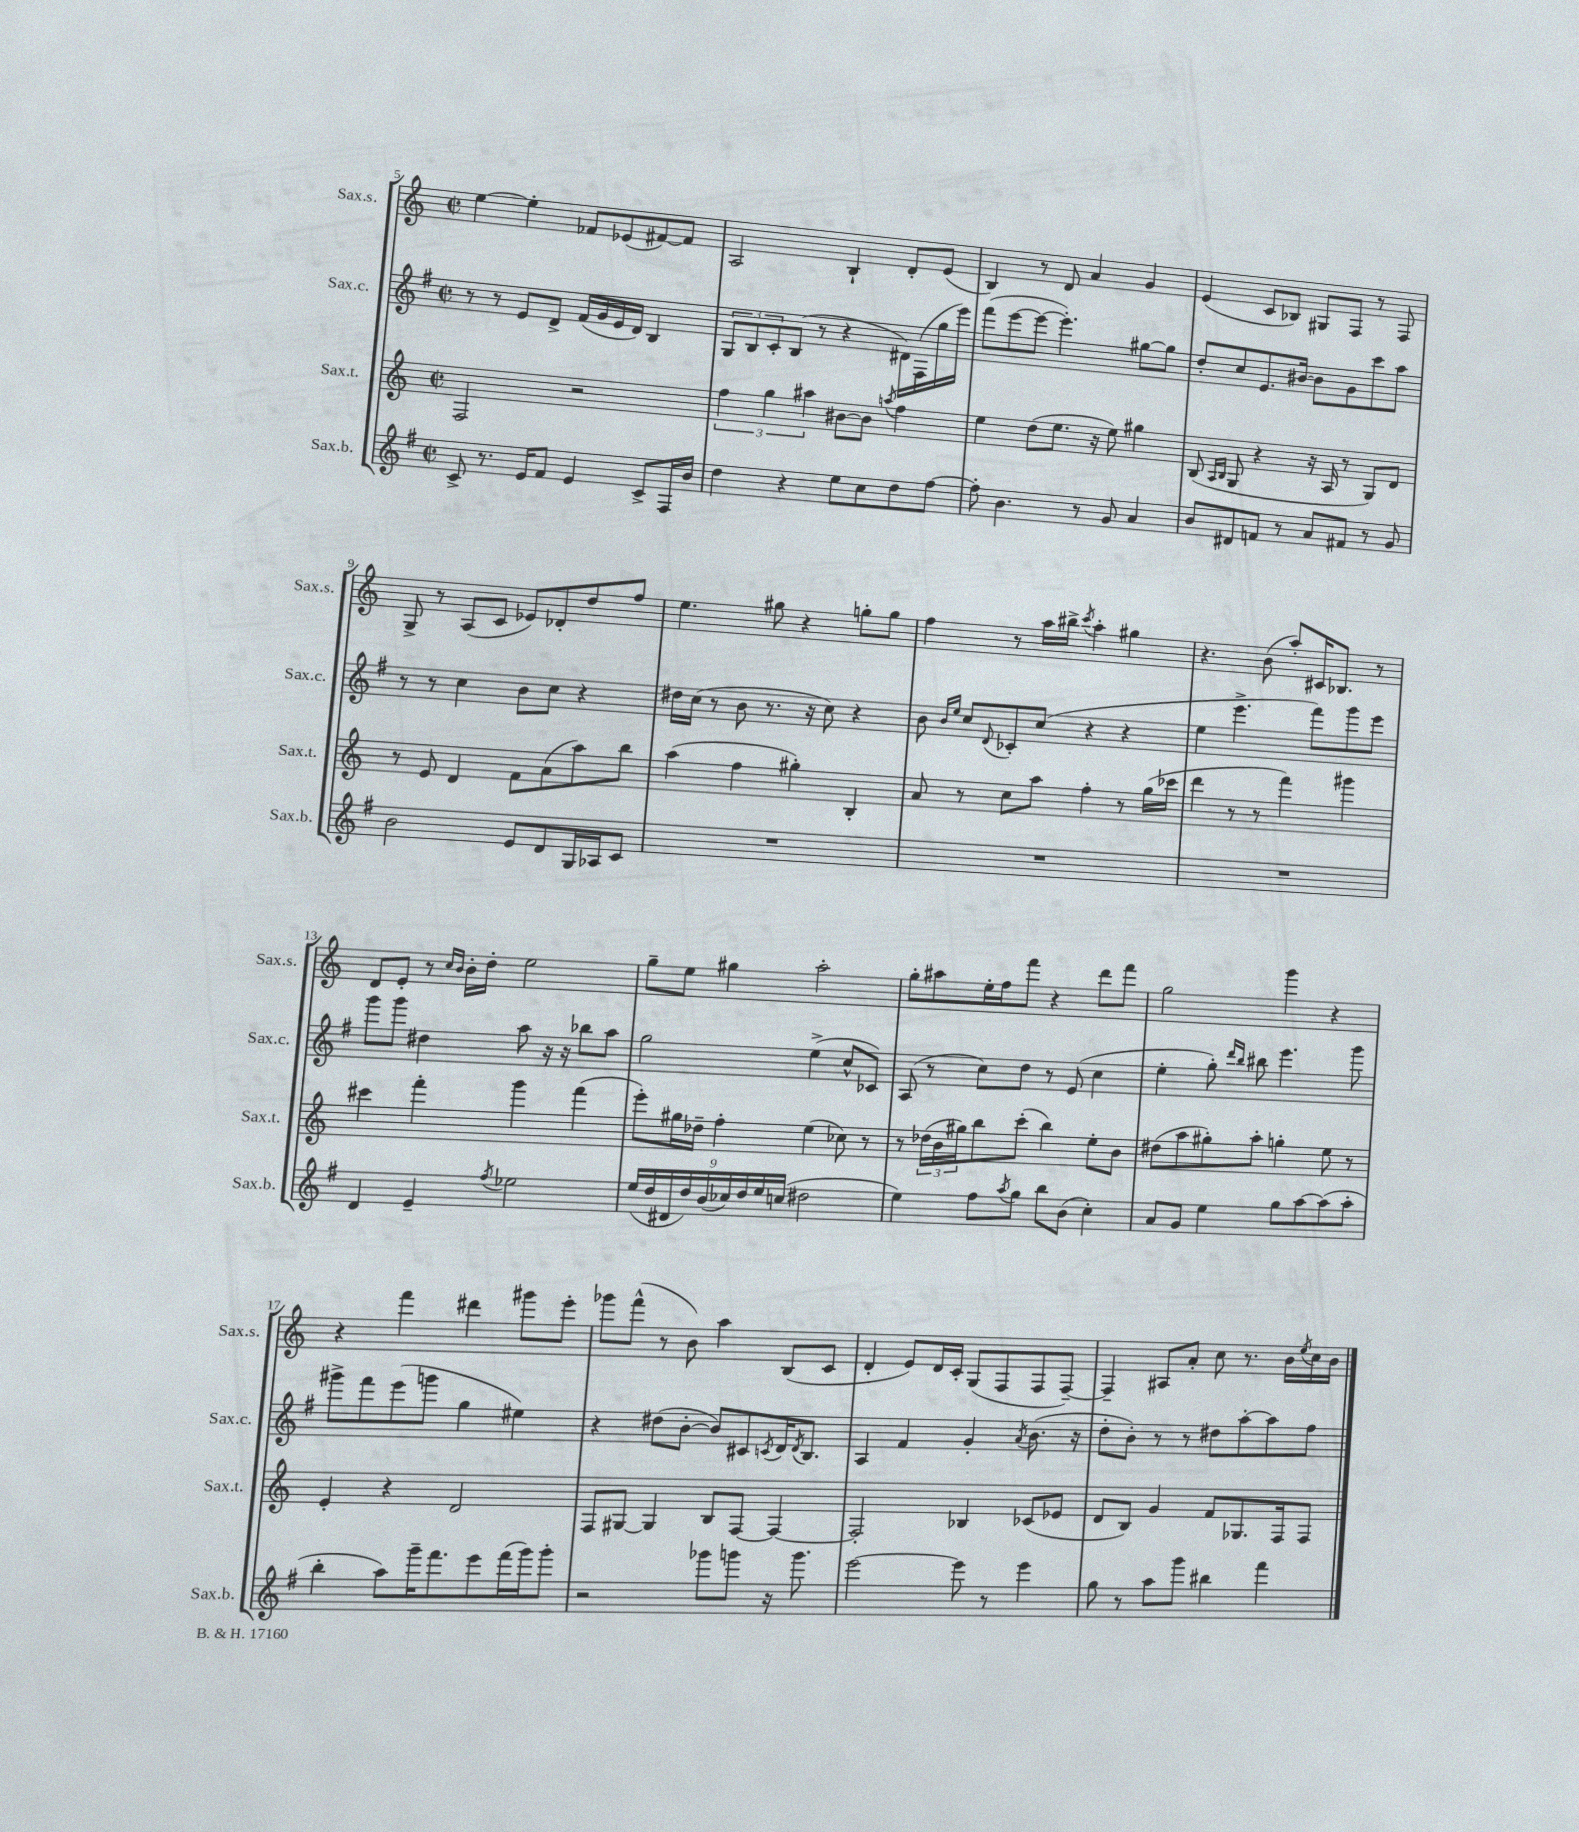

**kern	**kern	**kern	**kern
*part4	*part3	*part2	*part1
*staff4	*staff3	*staff2	*staff1
*I"Sax.b.	*I"Sax.t.	*I"Sax.c.	*I"Sax.s.
*I'Sax.b.	*I'Sax.t.	*I'Sax.c.	*I'Sax.s.
*clefG2	*clefG2	*clefG2	*clefG2
*k[f#]	*k[]	*k[f#]	*k[]
*M2/2	*M2/2	*M2/2	*M2/2
*met(c|)	*met(c|)	*met(c|)	*met(c|)
=5	=5	=5	=5
8c^/	2F/	8r	[4ee\
8.r	.	8r	.
.	.	8e/L	4ee'\]
16e/KL	.	.	.
8f#/J	.	8d^/J	.
4e/	2r	(16f#/LL	8f-X/L
.	.	16g/	.
.	.	16e/	(8e-X/
.	.	16d/JJ)	.
8c^/L	.	4B/	[8f#X/)
16F#/L	.	.	8f#/J]
16b/JJ	.	.	.
=6	=6	=6	=6
4dd\	6ff\	12G/L	2A/
.	.	12B/	.
.	6gg\	12c'/	.
4r	.	(8B/J	.
.	6aa#X\	.	.
.	.	8r	.
8ee\L	[8b#X\L	4r	4B`/
8cc\	8b#\J]	.	.
.	8qaan/	.	.
8dd\	4ff\	16d#X\LL)	8d'/L
.	.	(16F#\	.
[8ff#\J	.	16gg\	(8e/J
.	.	16eee\JJ)	.
=7	=7	=7	=7
8ff#'\]	4ee\	(8fff#\L	4B/)
4.b\	.	[8eee\	.
.	(8dd\L	8eee\J_	8r
.	8.ee\J	4.eee'\])	8d/
8r	.	.	4a/
.	16r	.	.
8g/	8ee\)	.	.
4a/	4gg#X\	[8gg#X\L	4g/
.	.	8gg#\J]	.
=8	=8	=8	=8
8b/L	(8B/	8dd'/L	(4e/
.	16qqA/LL	.	.
.	16qqB/JJ	.	.
8d#X/	8G/	8cc/	.
8fn/J	4r	8.e/	8c/L
8r	.	.	8B-X/J)
.	.	[16b#X/Jk	.
8a/L	16r	8b#\L]	8G#X/L
.	16A/	.	.
8f#X/J	8r	8g\	8F/J
8r	8G/L)	8ccc\	8r
8g/	8d/J	8aa\J	8F/
!!LO:LB:g=z
=9	=9	=9	=9
2b\	8r	8r	8G^/
.	8e/	8r	8r
.	4d/	4cc\	(8A/L
.	.	.	8c/J
8e/L	8f\L	8b\L	8e-X/L)
8d/	(8a\	8cc\J	8d-X'/
16G/L	8aa\)	4r	8dd/
16A-X/J	.	.	.
8c/J	8bb\J	.	8ff/J
=10	=10	=10	=10
1r	(4aa\	16dd#X\LL	4.ee\
.	.	(16cc\JJ	.
.	.	8r	.
.	4ff\	8b\	.
.	.	8.r	8gg#X\
.	4gg#X'\)	.	4r
.	.	16r	.
.	.	8cc\)	.
.	4B'/	4r	8ggn'\L
.	.	.	8gg\J
=11	=11	=11	=11
1r	8a/	8b\	4ff\
.	.	16qqb/LL	.
.	.	16qqee/JJ	.
.	8r	8cc/L	.
.	.	8qqd/	.
.	8cc\L	8c-X'/	8r
.	8aa\J	(8cc/J	16aa\LL
.	.	.	16bb#X^\JJ
.	.	.	8qccc/
.	4ff'\	4r	4aa'\
.	8r	4r	4gg#X\
.	(16gg\LL	.	.
.	16ccc-X\JJ	.	.
=12	=12	=12	=12
1r	4ddd\	4ee\	4.r
.	8r	4.eee^\	.
.	8r	.	(8b\
.	4fff\)	.	8aa'/L)
.	.	8fff#\L)	16c#X/K
.	.	.	8.B-X/J
.	4ggg#X\	8ggg\	.
.	.	8eee\J	8r
!!LO:LB:g=z
=13	=13	=13	=13
4d/	4ccc#X\	8ggg\L	8d/L
.	.	8ggg\J	8e'/J
4e~/	4fff'\	4dd#X\	8r
.	.	.	16qqcc/LL
.	.	.	16qqb/JJ
.	.	.	16b'\LL
.	.	.	16dd'\JJ
8qff#/	.	.	.
2ee-X\	4ggg\	8aa\	2ee\
.	.	16r	.
.	.	16r	.
.	(4fff\	8bb-X\L	.
.	.	8aa\J	.
=14	=14	=14	=14
(18ee/LL	8eee'\L)	2gg\	8gg~\L
18dd/	.	.	.
18d#X/	.	.	.
.	16gg#X\L	.	8ee\J
18dd/)	.	.	.
.	16dd-X~\JJ	.	.
(18b/	.	.	.
.	4ff'\	.	4gg#X\
18cc-X/)	.	.	.
18dd/	.	.	.
18ee/	.	.	.
(18ccn/JJ	.	.	.
2dd#X\	(4ee\	(4ee^\	2aa'\
.	8cc-X\)	8cc^^/L	.
.	8r	8c-X/J)	.
=15	=15	=15	=15
4ee\)	8r	(8A/	8gg'\L
.	(24dd-X\LL	8r	8aa#X\
.	24b\	.	.
.	24gg#X\J)	.	.
8ff#\L	8bb\	8cc\L)	16ee'\L
.	.	.	16ff\J
8qaa/	.	.	.
8gg\J	(8ccc'\J	8dd\J	8fff\J
8bb\L	4bb\)	8r	4r
(8b\J	.	(8e/	.
4cc'\)	8ee'\L	4cc\	8ddd\L
.	8b\J	.	8fff\J
=16	=16	=16	=16
8a/L	(8dd#X\L	4ee'\	2gg\
8g/J	8aa\	.	.
4ee\	8gg#X'\)	8gg'\)	.
.	.	16qqddd/LL	.
.	.	16qqbb/JJ	.
.	8aa'\J	8bb#X\	.
8gg\L	4ggn'\	4.eee\	4ggg\
[8aa\	.	.	.
(8aa\]	8ee\	.	4r
8aa'\J	8r	8ggg\	.
!!LO:LB:g=z
=17	=17	=17	=17
4bb'\	4e'/	8ggg#X^\L	4r
.	.	8fff#\	.
8aa\L)	4r	(8eee\	4fff\
16ggg~\K	.	8gggn\J	.
8.fff#\	.	.	.
.	2d/	4gg\	4ddd#X\
8eee\	.	.	.
(16fff#\L	.	4ee#X\)	8ggg#X\L
16ggg\J)	.	.	.
8ggg'\J	.	.	8eee'\J
=18	=18	=18	=18
2r	8F/L	4r	8ggg-X\L
.	[8G#X/J	.	(8fff^^\J
.	4G#/]	(8dd#X\L	8r
.	.	[8b'\J	8b\)
8ggg-X\L	8B/L	8b/L])	4aa\
8gggn\J	[8F/J	8c#X/	.
.	.	8qcn/	.
16r	4F/_	16d/K	(8B/L
.	.	8qd/	.
8.ggg\	.	8.B/J	.
.	.	.	8c/J
=19	=19	=19	=19
[2eee\	2F'/]	4A/	4d'/
.	.	4f#/	8e/L)
.	.	.	16d/L
.	.	.	16c'/JJ
8eee\]	4B-X/	4g'/	(8G/L
8r	.	.	8F/
.	.	8qa/	.
4eee\	(8c-X/L	(8.b\	8F/
.	8e-X/J	.	[8F~/J)
.	.	16r	.
=20	=20	=20	=20
8gg\	8d/L	8dd'\L	4F~/]
8r	8B/J)	8b'\J)	.
8aa\L	4g/	8r	8A#X/L
8ggg\J	.	8r	8a'/J
4bb#X\	8f/L	8dd#X\L	8cc\
.	8.G-X/	[8aa'\	8.r
4fff#\	.	8aa\]	.
.	16F/k	.	16b\LL
.	.	.	8qee/
.	8F/J	8ff#\J	16cc\
.	.	.	16b\JJ
==	==	==	==
*-	*-	*-	*-
